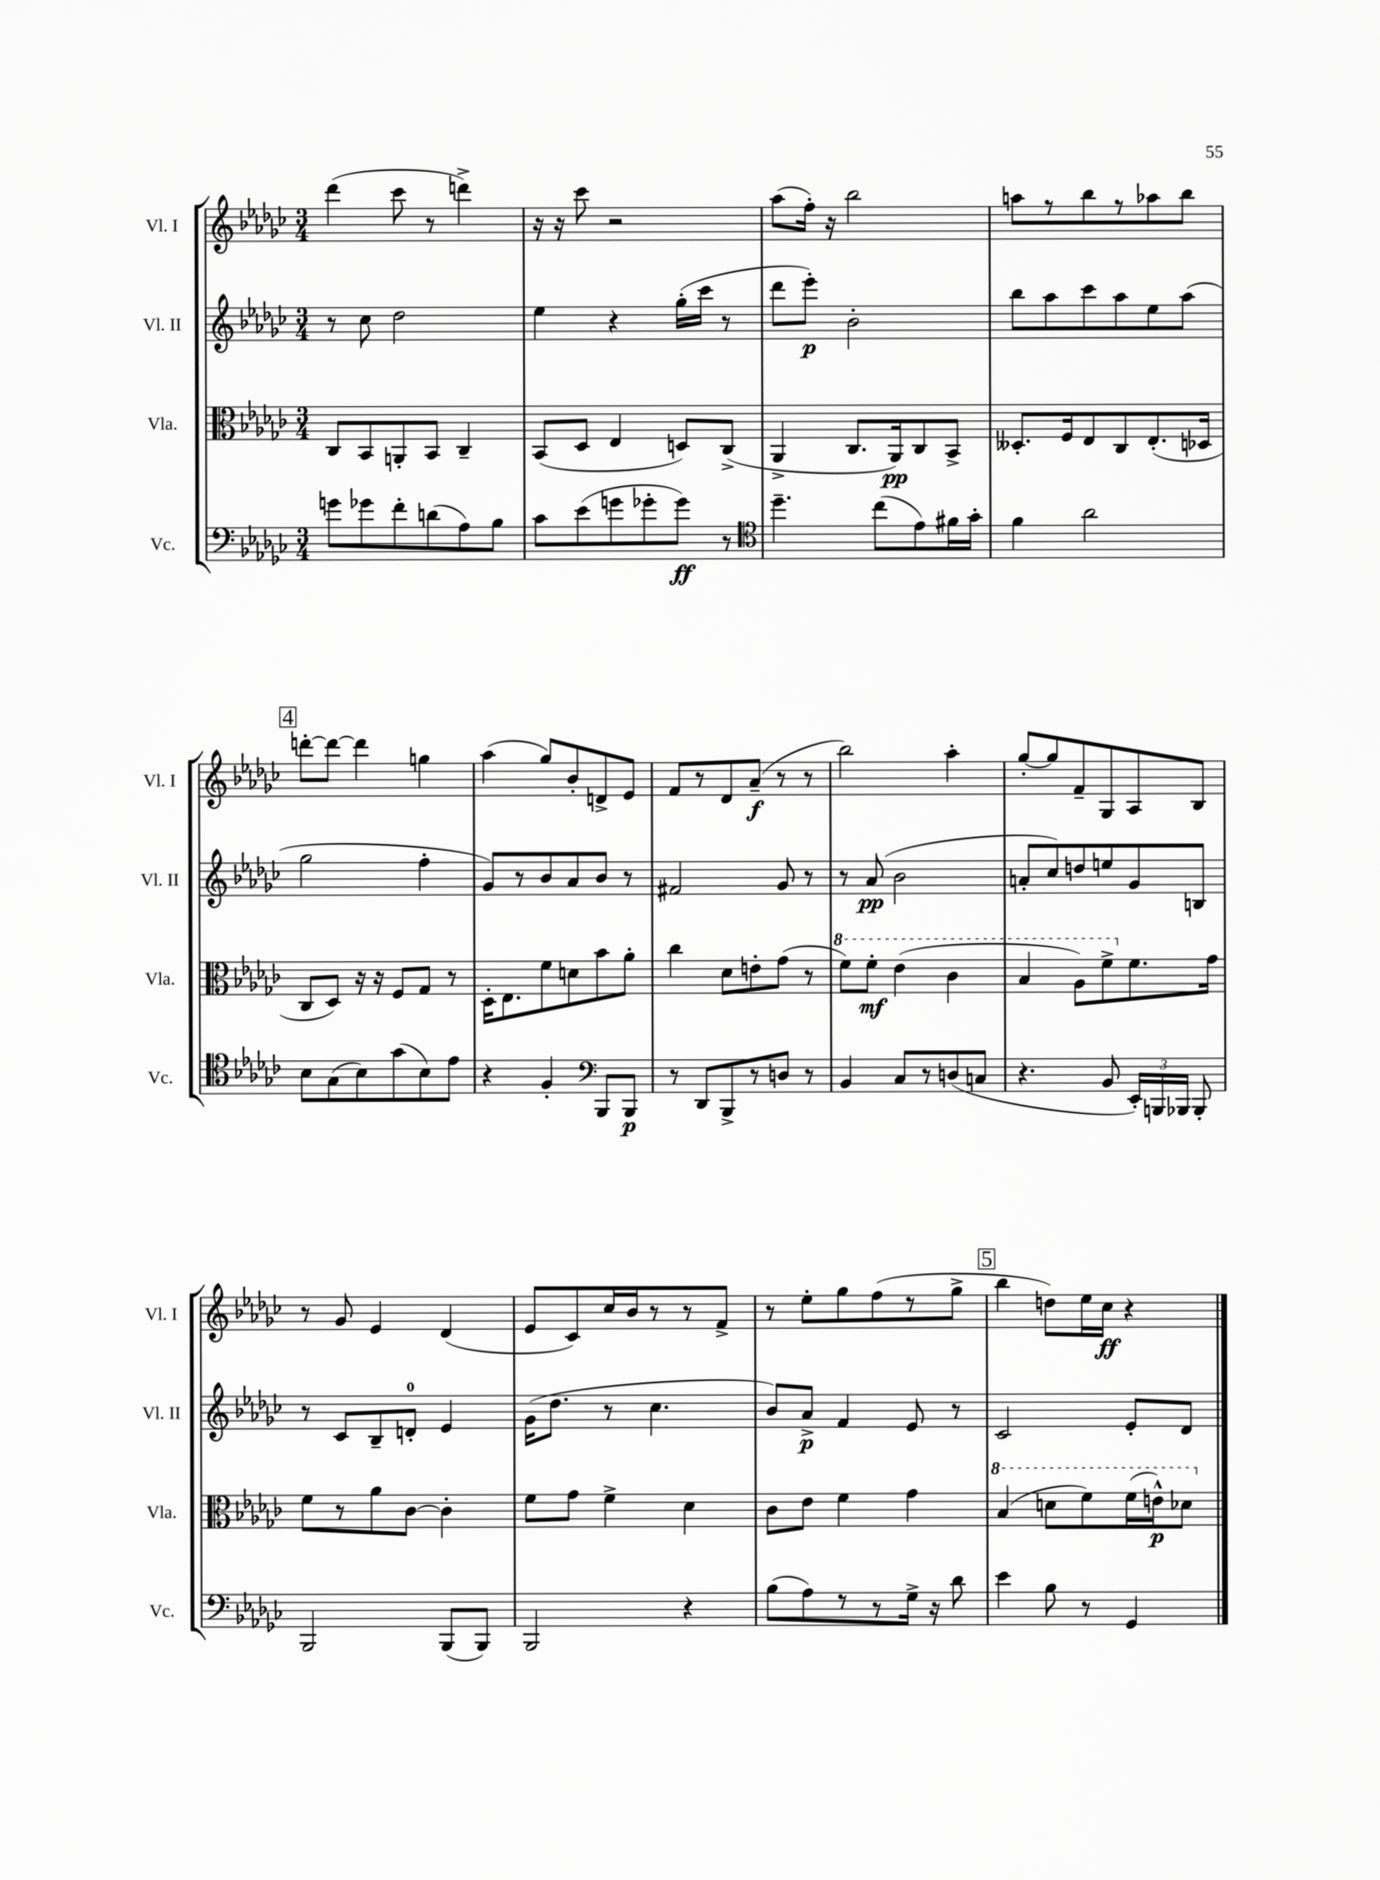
<<
\new StaffGroup <<
\new Staff = "s0" \with { instrumentName = "Vl. I" shortInstrumentName = "Vl. I" } {
    \clef treble \key ges \major \numericTimeSignature \time 3/4
    \autoBeamOff des'''4( ces'''8 r8 d'''4->) |
    r16 r16 ces'''8 r2 |
    aes''8[( f''16]-.) r16 bes''2 |
    a''8[ r8 bes''8 r8 aes''8 bes''8] |
    \mark \markup { \box "4" } d'''8[~-. d'''8]~ d'''4 g''4 |
    aes''4( ges''8[) bes'8-. d'8-> ees'8] |
    f'8[ r8 des'8 aes'8]--\f( r8 r8 |
    bes''2) aes''4-. |
    ges''8[~-. ges''8 f'8-- ges8 aes8 bes8] |
    r8 ges'8 ees'4 des'4( |
    ees'8[ ces'8) ces''16 bes'16 r8 r8 f'8]-> |
    r8 ees''8[-. ges''8 f''8( r8 ges''8]-> |
    \mark \markup { \box "5" } bes''4 d''8[) ees''16 ces''16]\ff r4 \bar "|." |
}
\new Staff = "s1" \with { instrumentName = "Vl. II" shortInstrumentName = "Vl. II" } {
    \clef treble \key ges \major \numericTimeSignature \time 3/4
    \autoBeamOff r8 ces''8 des''2 |
    ees''4 r4 ges''16[-.( ces'''16] r8 |
    des'''8[ ees'''8]-.\p) bes'2-. |
    bes''8[ aes''8 ces'''8 aes''8 ees''8 aes''8]( |
    \mark \markup { \box "4" } ges''2 f''4-. |
    ges'8[) r8 bes'8 aes'8 bes'8] r8 |
    fis'2 ges'8 r8 |
    r8 aes'8\pp( bes'2 |
    a'8[-. ces''8) d''8 e''8 ges'8 b8] |
    r8 ces'8[ bes8-- d'8]-0-. ees'4 |
    ges'16[( des''8.] r8 ces''4. |
    bes'8[) aes'8]->\p f'4 ees'8 r8 |
    \mark \markup { \box "5" } ces'2 ees'8[-. des'8] \bar "|." |
}
\new Staff = "s2" \with { instrumentName = "Vla." shortInstrumentName = "Vla." } {
    \clef alto \key ges \major \numericTimeSignature \time 3/4
    \autoBeamOff ces8[ bes,8 a,8-. bes,8] ces4-- |
    bes,8[( des8] ees4 d8[) ces8]->( |
    aes,4-> ces8.[ aes,16\pp) ces8 bes,8]-> |
    deses8.[-. f16 ees8 ces8 ees8.-.( des16] |
    \mark \markup { \box "4" } ces8[ des8]) r16 r16 f8[ ges8] r8 |
    des16[-. ees8. f'8 d'8 bes'8 aes'8]-. |
    ces''4 des'8[ e'8-. ges'8]( r8 |
    \ottava #1 f''8[) f''8]-.\mf ees''4( ces''4 |
    bes'4 aes'8[) f''8-> \ottava #0 f'8. ges'16] |
    f'8[ r8 aes'8 ces'8]~ ces'4-. |
    f'8[ ges'8] f'4-> des'4 |
    ces'8[ ees'8] f'4 ges'4 |
    \mark \markup { \box "5" } \ottava #1 bes'4( d''8[ f''8) f''16( e''16-^\p) des''8] \ottava #0 \bar "|." |
}
\new Staff = "s3" \with { instrumentName = "Vc." shortInstrumentName = "Vc." } {
    \clef bass \key ges \major \numericTimeSignature \time 3/4
    \autoBeamOff g'8[ ges'8 f'8-. d'8( aes8) bes8] |
    ces'8[ ees'8( g'8 ges'8-. ges'8]\ff) r8 |
    \clef tenor des''4.-- ces''8[( ees'8) fis'16 ges'16]-. |
    f'4 aes'2 |
    \mark \markup { \box "4" } bes8[ ges8( bes8) ges'8( bes8) ees'8] |
    r4 f4-. \clef bass bes,,8[ bes,,8]\p |
    r8 des,8[ bes,,8-> r8 d8] r8 |
    bes,4 ces8[ r8 d8( c8] |
    r4. bes,8 \tuplet 3/2 { ees,16[-.) b,,16 bes,,16] } bes,,8-. |
    bes,,2 bes,,8[( bes,,8]) |
    bes,,2 r4 |
    bes8[( aes8) r8 r8 ges16]-> r16 des'8 |
    \mark \markup { \box "5" } ees'4 bes8 r8 ges,4 \bar "|." |
}
>>
>>
\layout { \context { \Score \remove "Bar_number_engraver" } }
